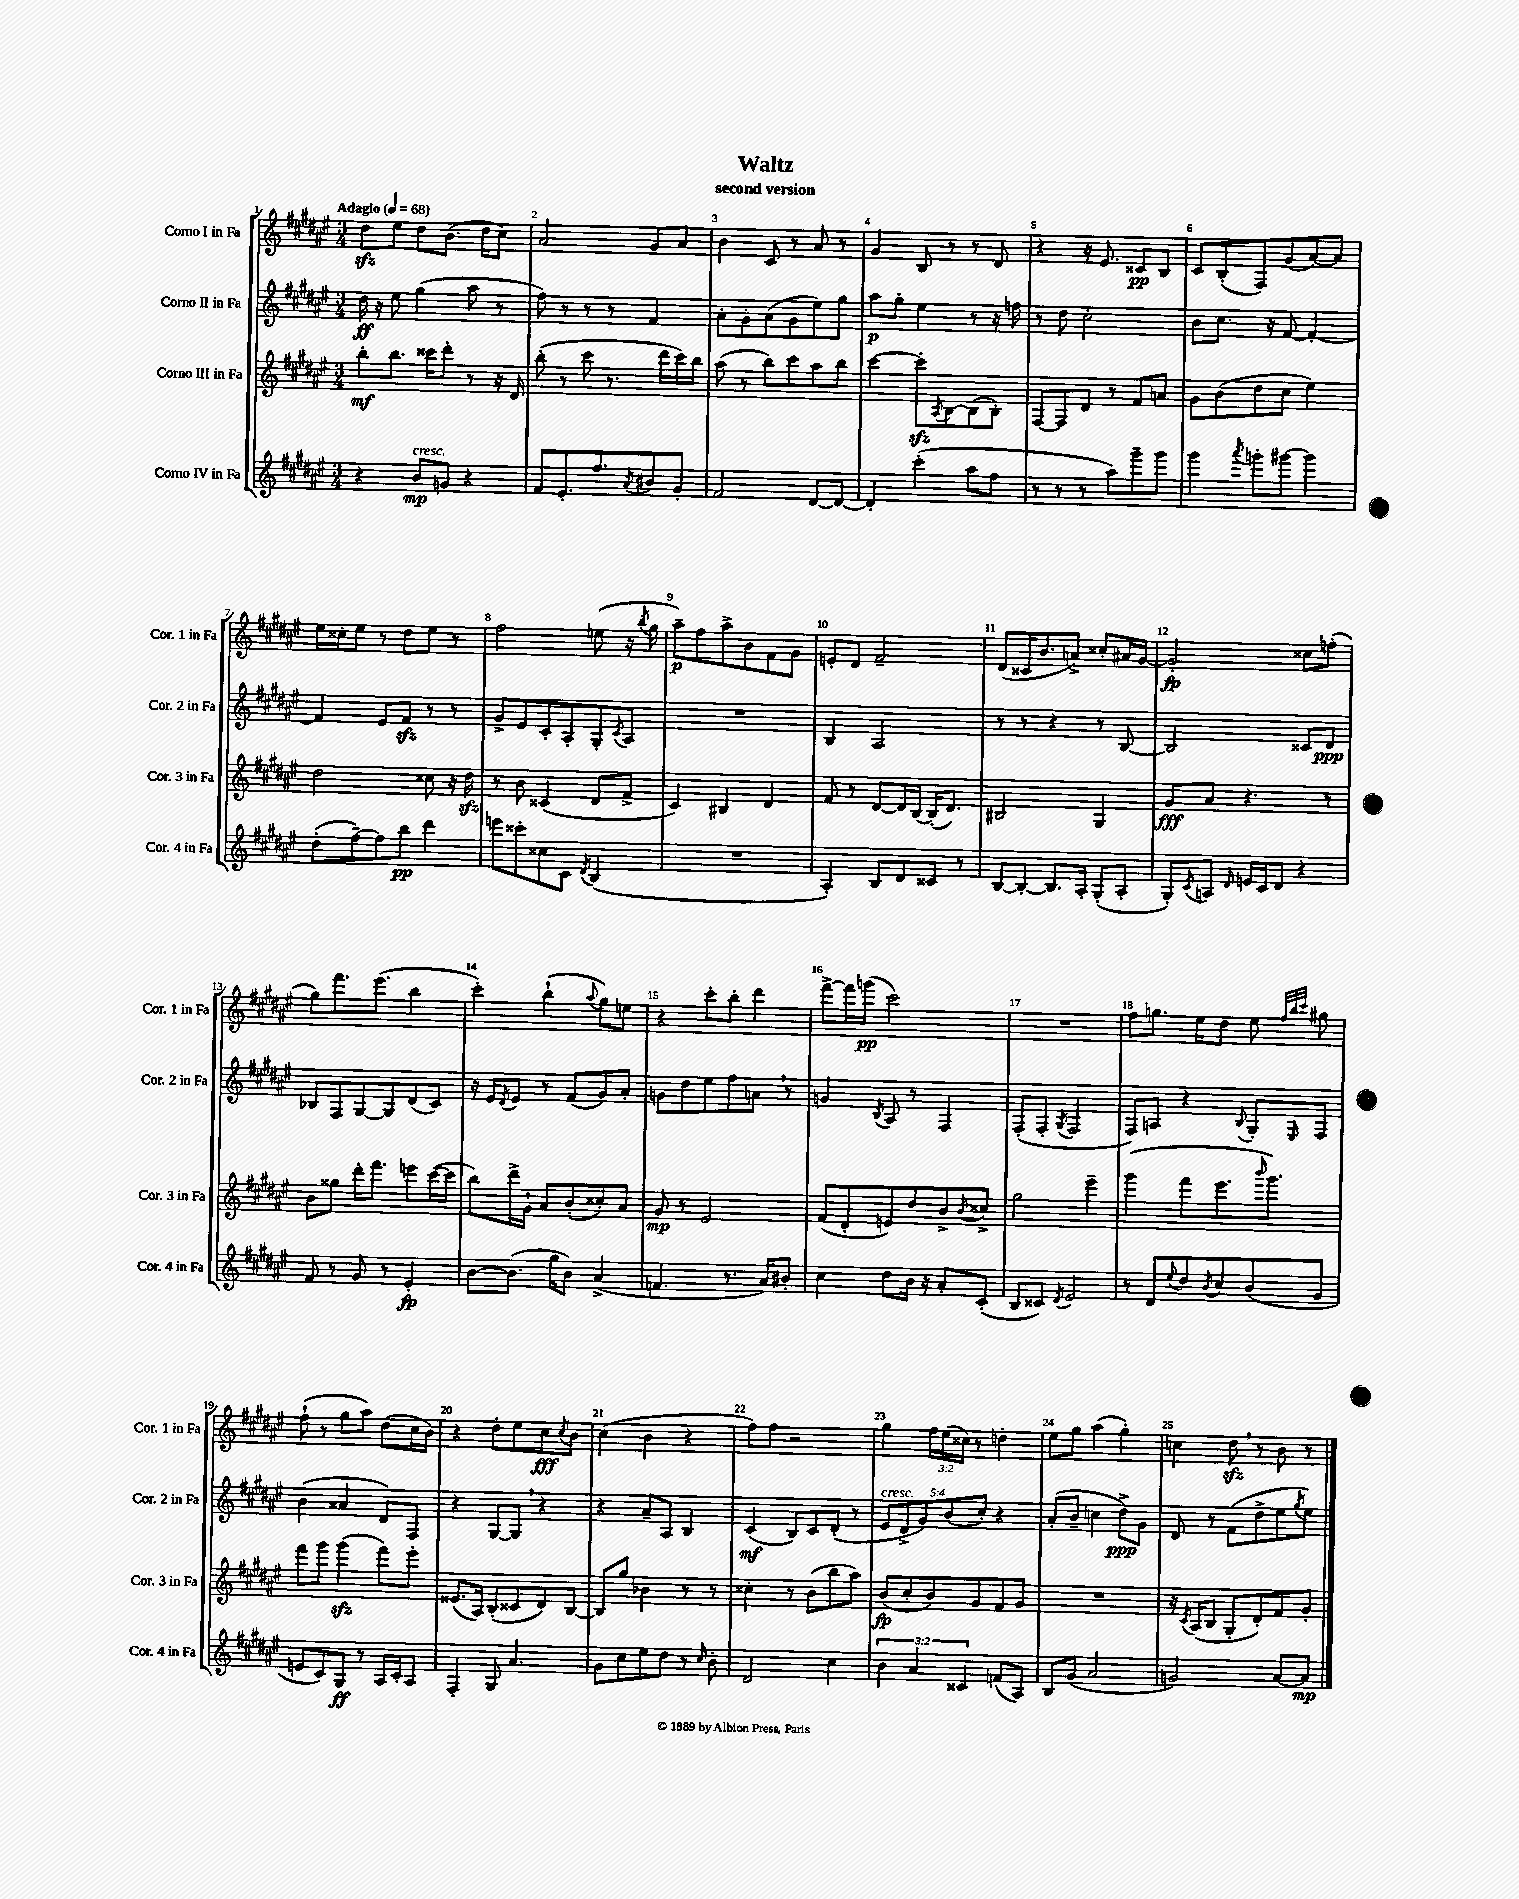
\header { title = "Waltz" subtitle = "second version" }
<<
\new StaffGroup <<
\new Staff = "s0" \with { instrumentName = "Corno I in Fa" shortInstrumentName = "Cor. 1 in Fa" } {
    \clef treble \key fis \major \numericTimeSignature \time 3/4 \override Staff.TupletNumber.text = #tuplet-number::calc-fraction-text \tempo "Adagio" 4 = 68
    dis''8\sfz eis''8 dis''8 b'8.( dis''16 cis''8) |
    ais'2 gis'8 ais'8 |
    b'4 cis'8 r8 ais'8 r8 |
    gis'4 b8 r8 r8 dis'8 |
    r4 r16 eis'8. cisis'8\pp b8 |
    cis'8 b8-.( fis8) gis'8( ais'8~) ais'8 |
    eis''16 cisis''16-. eis''8 r8 dis''8 eis''8 r8 |
    fis''2 e''8( r16 \acciaccatura { b''8 } gis''16 |
    ais''8--\p) fis''8 ais''8-> b'8 fis'8 gis'8 |
    e'8-. dis'8 fis'2-- |
    dis'8( cisis'16 b'8. a'8->) cisis''8-. ais'16 gis'16~ |
    gis'2-.\fp cisis''8 f''8-.( |
    gis''8) fis'''8. eis'''8.( b''4 |
    cis'''4-.) b''4-!( \appoggiatura { ais''8 } gis''8) e''8 |
    r4 cis'''8-. b''8-. dis'''4 |
    fis'''8~-> fis'''16 g'''16\pp( cis'''2) |
    R2. |
    fis''8 g''8. eis''16 dis''8 eis''8 \grace { fis''32 b''32 cis'''32 } gis''8 |
    fis''8-!( r8 gis''8 ais''8) dis''8( cis''16 b'16) |
    r4 dis''8-. eis''8 cis''8\fff \acciaccatura { cis''8 } b'8 |
    cis''4( b'4 r4 |
    fis''8) fis''8 r2 |
    gis''4 \tuplet 3/2 { fis''16 eis''16( cisis''16) } r8 d''4-. |
    eis''8 gis''8 ais''4( gis''4-.) |
    c''4 dis''8\sfz \breathe r8 b'8 r8 \bar "|." |
}
\new Staff = "s1" \with { instrumentName = "Corno II in Fa" shortInstrumentName = "Cor. 2 in Fa" } {
    \clef treble \key fis \major \numericTimeSignature \time 3/4 \override Staff.TupletNumber.text = #tuplet-number::calc-fraction-text
    dis''16\ff r16 eis''8 gis''4( ais''8 r8 |
    fis''8) r8 r8 r8 fis'4 |
    ais'8-. gis'8-. ais'8( gis'8 eis''8) gis''8 |
    ais''8\p gis''8-. eis''4 r8 r16 f''16 |
    r8 dis''8 cis''2-. |
    b'8 cis''8. r16 fis'8~ fis'4~-. |
    fis'4 eis'8 fis'8\sfz r8 r8 |
    gis'8-> eis'8 cis'8-. ais8-. gis8-. \acciaccatura { cis'8 } ais8 |
    R2. |
    b4 ais2 |
    r8 r8 r4 r8 b8~ |
    b2 cisis'8 dis'8\ppp |
    bes8 fis8 gis8~ gis8 dis'8( cis'8) |
    r16 eis'16 \acciaccatura { dis'8 } eis'8 r8 fis'8( gis'8) ais'8-. |
    g'8 dis''8 eis''8 fis''8 a'8 \breathe r8 |
    g'4 \acciaccatura { b8 } ais8 r8 fis4 |
    fis8-.( fis8-. \acciaccatura { gis8 } fis2 |
    fis8) a8 r4 \appoggiatura { b8 } gis8-. \grace { eis16 } fis8 |
    b'4( aisis'4 dis'8) fis8 |
    r4 gis8~ gis8 \breathe r4 |
    r4 ais'8-- ais8 b4 |
    cis'4\mf( b8) cis'8 dis'8-.( r8 |
    \tuplet 5/4 { eis'8^\markup { \italic "cresc." } dis'8-> gis'8) b'8( cis''8-.) } r4 |
    ais'8-.( b'8-- c''4 dis''8->\ppp) gis'8 |
    dis'8 r8 fis'8( dis''8-> eis''8 \acciaccatura { gis''8 } eis''8) \bar "|." |
}
\new Staff = "s2" \with { instrumentName = "Corno III in Fa" shortInstrumentName = "Cor. 3 in Fa" } {
    \clef treble \key fis \major \numericTimeSignature \time 3/4
    b''8-.\mf b''8. cisis'''16 dis'''8-. r8 r16 dis'16 |
    b''8-.( r8 cis'''8 r8. dis'''16 cis'''16) b''16 |
    ais''8( r8 b''8) cis'''8 ais''8 b''8 |
    cis'''4~ cis'''8-.\sfz \acciaccatura { ais8 } b8~ b8( b8-.) |
    fis8~ fis8 dis'8 r8 fis'8 a'8 |
    gis'8 b'8( dis''8 cis''8 eis''4) |
    dis''2 cisis''8 r16 dis''16\sfz |
    r8 b'8 cisis'4( dis'8 fis'8-> |
    cis'4) bis4 dis'4 |
    fis'8 r8 dis'8~ dis'16 b16~ b16-.( dis'8.) |
    bis2 gis4 |
    gis'8\fff ais'8 r4. r8 |
    b'8 gisis''8 dis'''16-. fis'''8. e'''8 cis'''16~( cis'''16 |
    b''8) dis'''16-> gis'16-! ais'8 b'8-.( cisis''8-.) ais'8 |
    gis'8\mp r8 eis'2 |
    fis'8( dis'8-. e'8) dis''8 b'8-> \acciaccatura { b'8 } cisis''8-> |
    gis''2 eis'''4-- |
    gis'''4( fis'''8 eis'''8. \grace { b'''16 } gis'''8.) |
    fis'''8 gis'''8 gis'''4\sfz( fis'''8) eis'''8-. |
    eisis'8.( ais16) b8-.( cisis'8 dis'8) b8~ |
    b8 gis''8 bes'4 r8 r8 |
    cisis''4-. r8 b'8( b''8 ais''8) |
    b'8\fp( cis''8-. b'8) gis'8 fis'8 gis'8 |
    R2. |
    r16 \acciaccatura { cis'8 } ais16( b8 gis8-. dis'8-.) fis'8 gis'8-. \bar "|." |
}
\new Staff = "s3" \with { instrumentName = "Corno IV in Fa" shortInstrumentName = "Cor. 4 in Fa" } {
    \clef treble \key fis \major \numericTimeSignature \time 3/4 \override Staff.TupletNumber.text = #tuplet-number::calc-fraction-text
    r4 b'8\mp^\markup { \italic "cresc." } g'8 r4 |
    fis'8 eis'8.-. fis''8. \acciaccatura { ais'8 } bis'8 gis'8-. |
    fis'2 dis'8~ dis'8~ |
    dis'4-. cis'''4-.( ais''8 fis''8 |
    r8 r8 r8 ais''8) gis'''8-- gis'''8 |
    gis'''4 \acciaccatura { ais'''8 } g'''8-. gis'''8~ gis'''4 |
    dis''8-.( fis''8~--) fis''8 b''8\pp dis'''4 |
    e'''8 cisis'''8-. cisis''8 cis'8 \acciaccatura { dis'8 } b4( |
    R2. |
    ais4-.) b8 dis'8 cisis'8 r8 |
    b8~ b8~-. b8. ais16-. gis8-.( ais8-. |
    gis8-.) \acciaccatura { cis'8 } a8 \grace { dis'16 } e'16 cis'16 dis'8 r4 |
    fis'8 r8 gis'8 r8 eis'4-.\fp |
    b'8~ b'8.( gis''16 b'8) ais'4->( |
    f'4. r8. ais'16) bis'8-. |
    cis''4 dis''8 b'16 r16 ais'8-. cis'8-.( |
    b8 cisis'8) \acciaccatura { dis'8 } eis'2 |
    r8 dis'8 \appoggiatura { eis''8 } dis''8 \acciaccatura { b'8 } cis''8 b'8( gis'8 |
    e'8 cis'8) gis8\ff r8 ais16 cis'16-. ais8 |
    fis4-. gis8 ais'4. |
    gis'8 cis''8 eis''8 dis''8 r8 \grace { cis''16 } b'8-. |
    dis'2 cis''4 |
    \tuplet 3/2 { b'4 ais'4 cisis'4 } f'8( ais8) |
    b8 gis'8( ais'2 |
    g'2) ais'8~ ais'8\mp \bar "|." |
}
>>
>>
\layout { \context { \Score \override BarNumber.break-visibility = ##(#f #t #t) barNumberVisibility = #all-bar-numbers-visible } }
